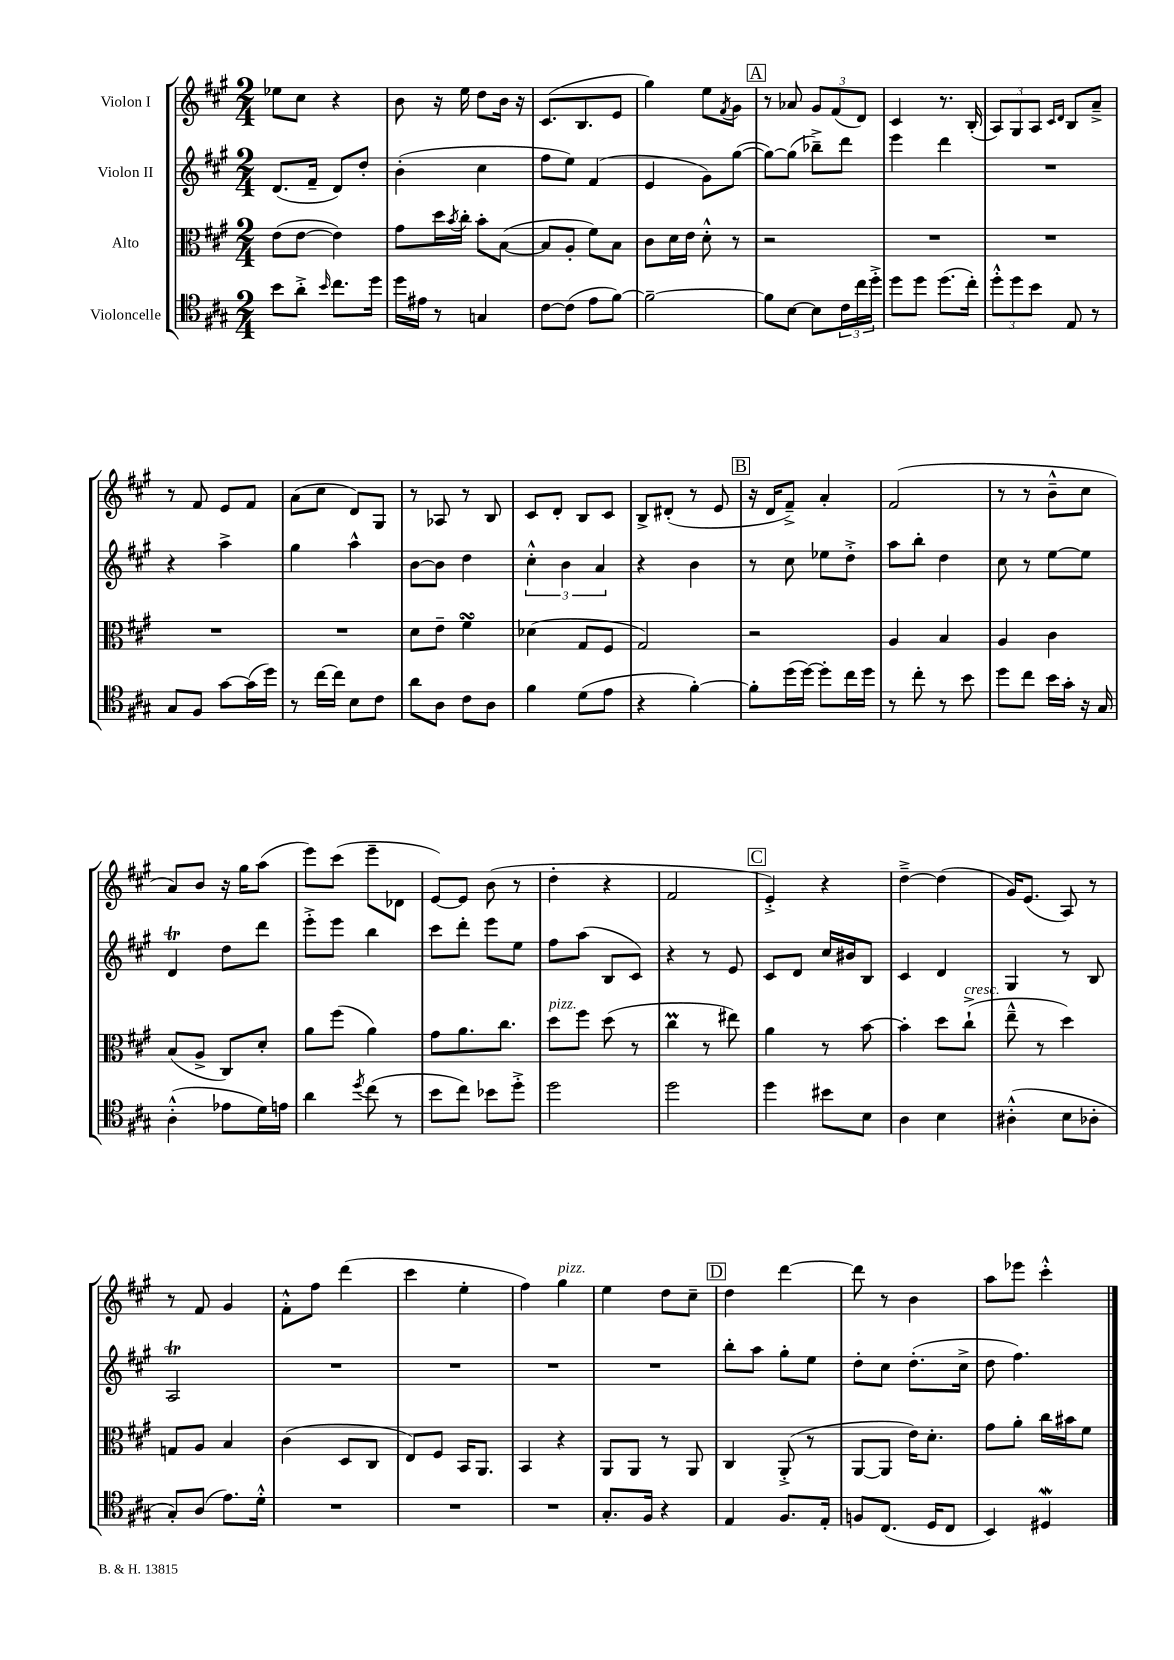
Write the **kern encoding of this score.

**kern	**kern	**kern	**kern
*part4	*part3	*part2	*part1
*staff4	*staff3	*staff2	*staff1
*I"Violoncelle	*I"Alto	*I"Violon II	*I"Violon I
*clefC4	*clefC3	*clefG2	*clefG2
*k[f#c#g#]	*k[f#c#g#]	*k[f#c#g#]	*k[f#c#g#]
*M2/4	*M2/4	*M2/4	*M2/4
=1	=1	=1	=1
8b\L	(8e\L	(8.d/L	8ee-X\L
8a'^\J	[8e\J	.	8cc#\J
.	.	16f#~/Jk	.
16qqb/	.	.	.
8.cc#\L	4e\])	8d/L)	4r
.	.	8dd'/J	.
16dd\Jk	.	.	.
=2	=2	=2	=2
16dd\LL	8g#\L	(4b'\	8b\
16e#X\JJ	.	.	.
8r	16dd\L	.	16r
.	8qb/	.	.
.	16cc#'\JJ	.	16ee\
4Gn/	8b'\L	4cc#\	8dd\L
.	([8B\J	.	16b\Jk
.	.	.	16r
=3	=3	=3	=3
[8c#\L	8B/L]	8ff#\L	(8.c#/L
(8c#\J]	8A'/J	8ee\J)	.
.	.	.	8.B/
8e\L	8f#\L)	(4f#/	.
[8f#\J)	8B\J	.	8e/J
=4	=4	=4	=4
2f#~\_	8c#\L	4e/	4gg#\)
.	16d\L	.	.
.	16e\JJ	.	.
.	8d'^^\	8g#\L)	8ee\L
.	.	.	8qf#/
.	8r	([8gg#\J	8g#\J
!!LO:REH:place=s1:t=A
=5	=5	=5	=5
8f#\L]	2r	8gg#\L_)	8r
[8B\J	.	(8gg#\J]	8a-X/
8B\L]	.	8bb-X~^\L)	12g#/L
.	.	.	(12f#/
24c#\L	.	8ddd\J	.
24cc#\	.	.	12d/J)
24dd'^\JJ	.	.	.
=6	=6	=6	=6
8dd\L	2r	4eee\	4c#/
8dd\J	.	.	.
(8.dd\L	.	4ddd\	8.r
16cc#'\Jk)	.	.	(16B'/
=7	=7	=7	=7
12dd'^^\L	2r	2r	12A/L)
12dd\	.	.	12G#/
12b\J	.	.	12A/J
.	.	.	16qqc#/LL
.	.	.	16qqd/JJ
8E/	.	.	8B/L
8r	.	.	8a~^/J
!!LO:LB:g=z
=8	=8	=8	=8
8G#/L	2r	4r	8r
8F#/J	.	.	8f#/
[8g#\L	.	4aa^\	8e/L
(16g#\L]	.	.	8f#/J
16dd\JJ)	.	.	.
=9	=9	=9	=9
8r	2r	4gg#\	(8a\L
[16cc#\LL	.	.	8cc#\J
16cc#\JJ]	.	.	.
8B\L	.	4aa^^\	8d/L)
8c#\J	.	.	8G#/J
=10	=10	=10	=10
8a\L	8d\L	[8b\L	8r
8A\J	8e~\J	8b\J]	8A-X/
8c#\L	4f#sSSS\	4dd\	8r
8A\J	.	.	8B/
=11	=11	=11	=11
4f#\	(4d-X\	6cc#'^^\	8c#/L
.	.	.	8d'/J
.	.	6b\	.
(8d\L	8G#/L	.	8B/L
.	.	6a/	.
8e\J	8F#/J	.	8c#/J
=12	=12	=12	=12
4r	2G#/)	4r	8B^/L
.	.	.	(8d#X'/J
[4f#'\)	.	4b\	8r
.	.	.	8e/
!!LO:REH:place=s1:t=B
=13	=13	=13	=13
8f#'\L]	2r	8r	16r
.	.	.	16d/KL
(16dd\L	.	8cc#\	8f#~^/J)
[16dd\JJ)	.	.	.
8dd'\L]	.	8ee-X\L	4a'/
16cc#\L	.	8dd'^\J	.
16dd\JJ	.	.	.
=14	=14	=14	=14
8r	4A/	8aa\L	(2f#/
8cc#'\	.	8bb'\J	.
8r	4B/	4dd\	.
8b\	.	.	.
=15	=15	=15	=15
8dd\L	4A/	8cc#\	8r
8cc#\J	.	8r	8r
16b\LL	4c#\	[8ee\L	8b~^^\L
16g#'\JJ	.	.	.
16r	.	8ee\J]	8cc#\J
16G#/	.	.	.
!!LO:LB:g=z
=16	=16	=16	=16
(4A'^^\	(8B/L	4dT/	8a/L)
.	8A^/J	.	8b/J
8e-X\L	8C#/L)	8dd\L	16r
.	.	.	16gg#\KL
16d\L)	8d'/J	8ddd\J	(8aa\J
16en\JJ	.	.	.
=17	=17	=17	=17
4a\	8a\L	8eee'^\L	8eee\L)
.	(8ff#\J	8eee\J	(8ccc#\J
8qdd/	.	.	.
(8cc#\	4a\)	4bb\	8eee~\L
8r	.	.	8d-X\J
=18	=18	=18	=18
8b\L	8g#\L	8ccc#\L	[8e/L)
8cc#\J)	8.a\	8ddd'\J	8e/J]
8b-X\L	.	8eee\L	(8b\
.	8.cc#\J	.	.
8dd'^\J	.	8ee\J	8r
=19	=19	=19	=19
!	!LO:TX:a:i:t=pizz.	!	!
2dd\	8dd\L	8ff#\L	4dd'\
.	8ff#\J	(8aa\J	.
.	(8dd\	8B/L	4r
.	8r	8c#/J)	.
=20	=20	=20	=20
2dd\	4cc#m\	4r	2f#/
.	8r	8r	.
.	8ee#X\)	8e/	.
!!LO:REH:place=s1:t=C
=21	=21	=21	=21
4dd\	4a\	8c#/L	4e'^/)
.	.	8d/J	.
8b#X\L	8r	16cc#/LL	4r
.	.	16b#X/J	.
8B\J	[8b\	8B/J	.
=22	=22	=22	=22
4A\	4b'\]	4c#/	[4dd~^\
4B\	8dd\L	4d/	(4dd\]
!	!LO:TX:a:i:t=cresc.	!	!
.	(8cc#`^\J	.	.
=23	=23	=23	=23
(4A#X'^^\	8ee~^^\	4G#/	16g#/KL)
.	.	.	(8.e/J
.	8r	.	.
8B\L	4dd\)	8r	8A/)
8A-X'\J	.	8B/	8r
!!LO:LB:g=z
=24	=24	=24	=24
8G#'/L)	8Gn/L	2AT/	8r
(8A/J	8A/J	.	8f#/
8.e\L)	4B/	.	4g#/
16d'^^\Jk	.	.	.
=25	=25	=25	=25
2r	(4c#\	2r	8f#'^^\L
.	.	.	8ff#\J
.	8D/L	.	(4ddd\
.	8C#/J	.	.
=26	=26	=26	=26
2r	8E/L)	2r	4ccc#\
.	8F#/J	.	.
.	16BB/KL	.	4ee'\
.	8.AA/J	.	.
=27	=27	=27	=27
2r	4BB/	2r	4ff#\)
!	!	!	!LO:TX:a:i:t=pizz.
.	4r	.	4gg#\
=28	=28	=28	=28
8.G#'/L	8AA/L	2r	4ee\
.	8AA/J	.	.
16F#/Jk	.	.	.
4r	8r	.	8dd\L
.	8AA/	.	8cc#~\J
!!LO:REH:place=s1:t=D
=29	=29	=29	=29
4E/	4C#/	8bb'\L	4dd\
.	.	8aa\J	.
8.F#/L	(8AA'^/	8gg#'\L	[4ddd\
.	8r	8ee\J	.
16E'/Jk	.	.	.
=30	=30	=30	=30
8Fn/L	[8AA/L	8dd'\L	8ddd\]
(8.C#/J	8AA/J]	8cc#\J	8r
.	16e\KL)	(8.dd'\L	4b\
16D/KL	8.d'\J	.	.
8C#/J	.	.	.
.	.	16cc#^\Jk	.
=31	=31	=31	=31
4BB/)	8g#\L	8dd\	8aa\L
.	8a'\J	4.ff#\)	8eee-X\J
4D#XW/	16cc#\LL	.	4ccc#'^^\
.	16b#X\J	.	.
.	8f#\J	.	.
==	==	==	==
*-	*-	*-	*-
